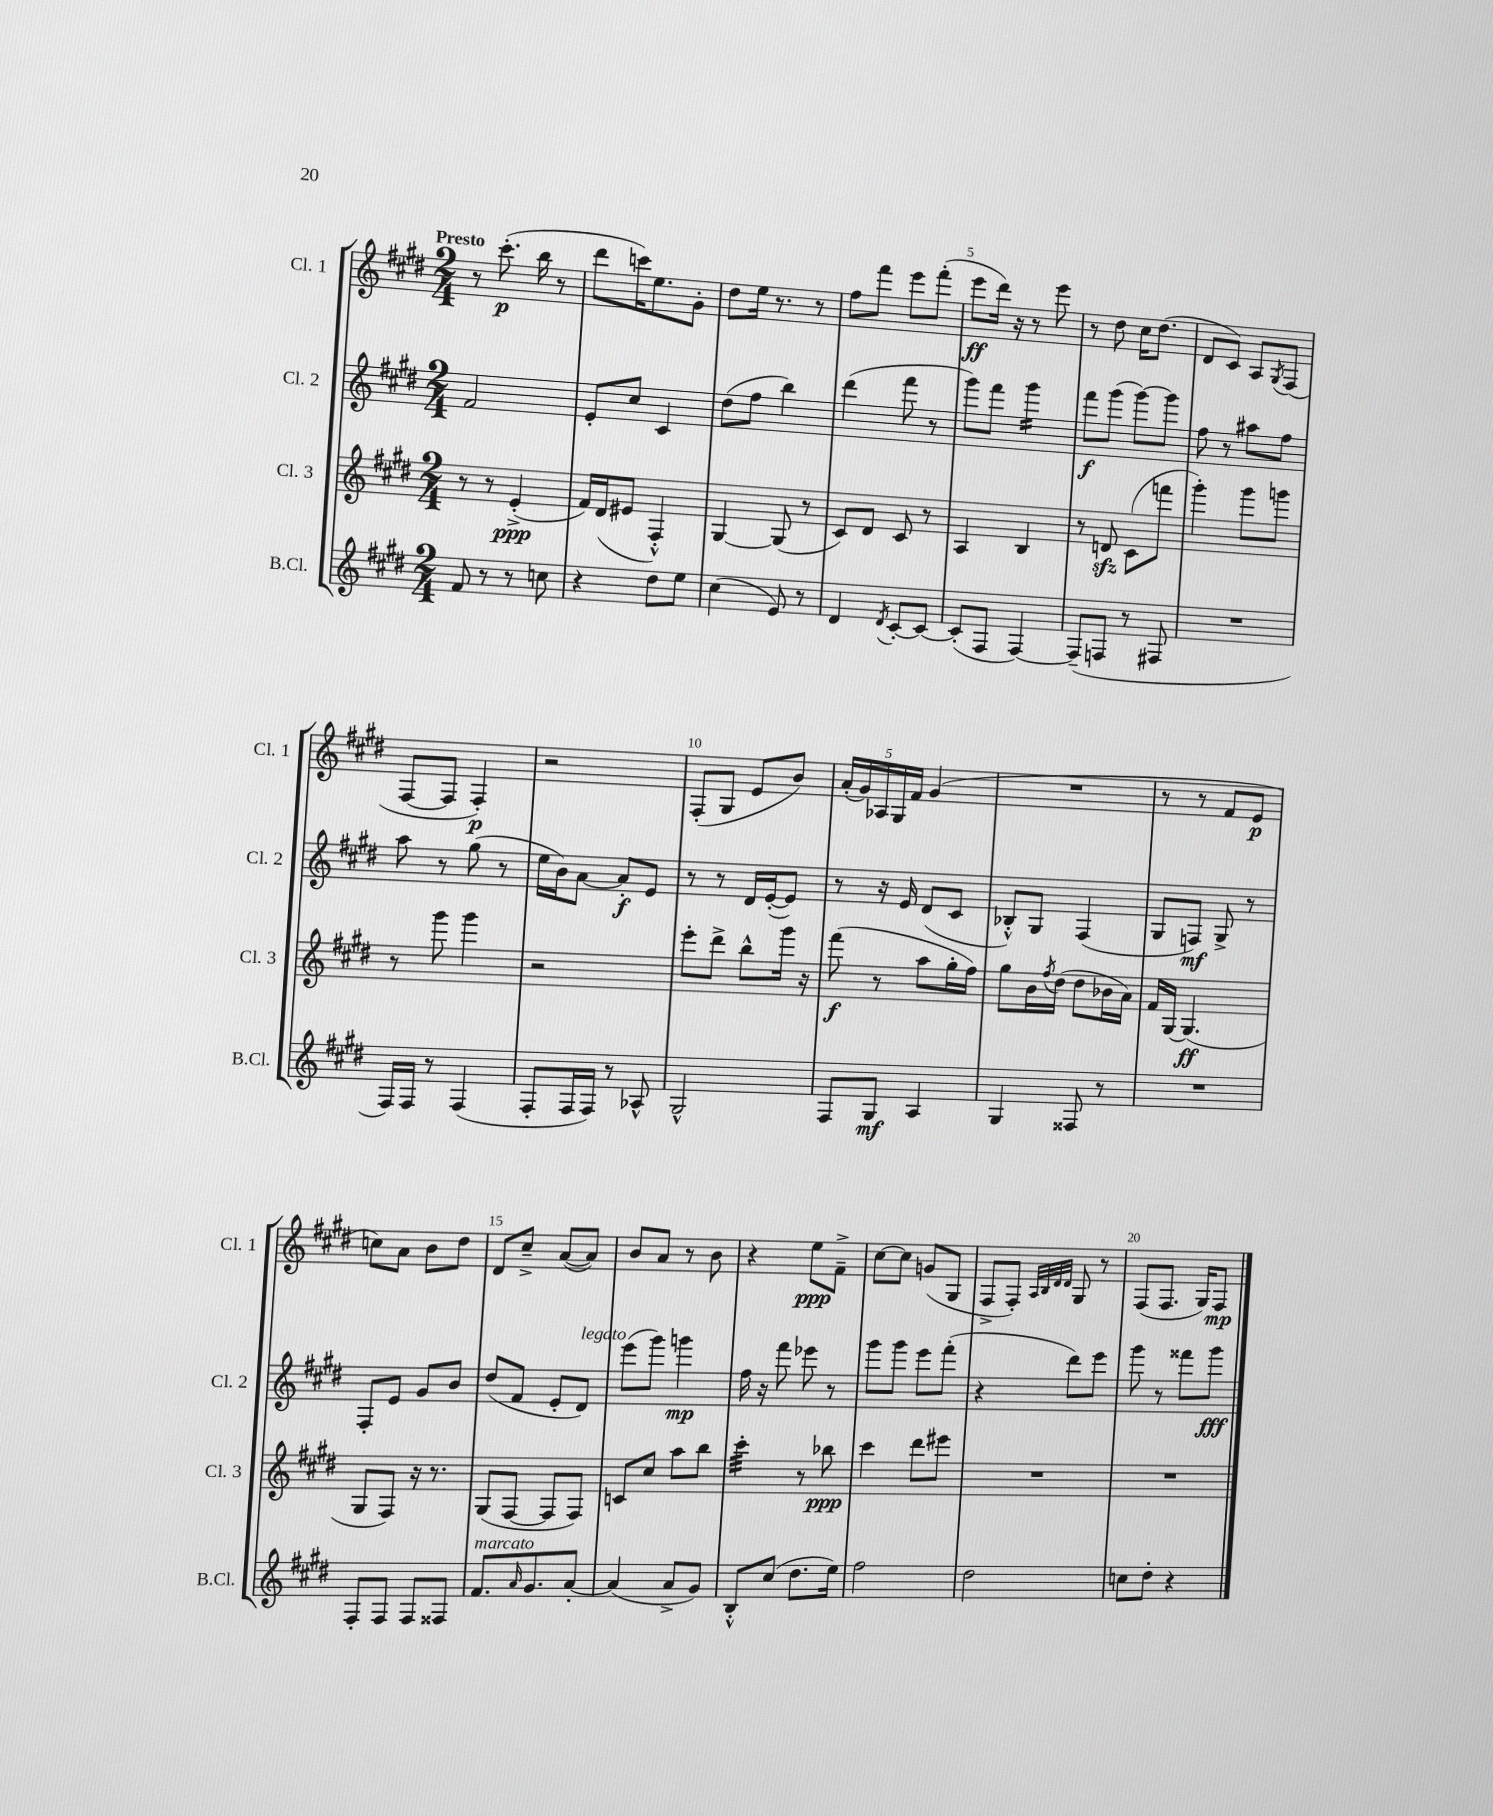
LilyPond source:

<<
\new StaffGroup <<
\new Staff = "s0" \with { instrumentName = "Cl. 1" shortInstrumentName = "Cl. 1" } {
    \clef treble \key e \major \numericTimeSignature \time 2/4 \tempo "Presto"
    r8 cis'''8.-.\p( b''16 r8 |
    dis'''8 c'''16) e''8. gis'8-. |
    dis''8 e''16 r8. r8 |
    fis''8 fis'''8 e'''8 fis'''8-.( |
    e'''8\ff dis'''16) r16 r8 e'''8 |
    r8 dis''8 cis''16 dis''8.( |
    dis'8 cis'8) a8 \acciaccatura { gis8 } fis8( |
    fis8~ fis8 fis4-.\p) |
    r2 |
    fis8-.( gis8 e'8 b'8) |
    \tuplet 5/4 { a'16-.( gis'16) aes16 gis16 fis'16 } gis'4( |
    R2 |
    r8 r8 fis'8 e'8\p |
    c''8) a'8 b'8 dis''8 |
    dis'8 cis''8---> a'8~( a'8) |
    b'8 a'8 r8 b'8 |
    r4 e''8\ppp fis'8---> |
    cis''8~ cis''8 g'8( gis8 |
    fis8-> fis8-.) \grace { a32 b32 dis'32 dis'32 } gis8 r8 |
    fis8( fis8. gis16) fis8\mp \bar "|." |
}
\new Staff = "s1" \with { instrumentName = "Cl. 2" shortInstrumentName = "Cl. 2" } {
    \clef treble \key e \major \numericTimeSignature \time 2/4
    fis'2 |
    e'8-. cis''8 cis'4 |
    dis''8( fis''8 b''4) |
    dis'''4( fis'''8 r8 |
    gis'''8) fis'''8 gis'''4:16 |
    fis'''8\f gis'''8( gis'''8~) gis'''8 |
    fis''8 r8 ais''8 fis''8 |
    a''8 r8 gis''8( r8 |
    e''16 b'16) a'8~ a'8-.\f e'8 |
    r8 r8 dis'16 e'16~-.( e'8) |
    r8 r16 e'16 dis'8( cis'8 |
    bes8-.-^) gis8 fis4( |
    gis8 f8\mf) gis8-> r8 |
    fis8-. e'8 gis'8 b'8 |
    dis''8( fis'8 e'8-. dis'8^\markup { \italic "legato" }) |
    e'''8( gis'''8) g'''4\mp |
    fis''16 r16 fis'''8 ees'''8 r8 |
    gis'''8 gis'''8 e'''8 fis'''8-.( |
    r4 dis'''8) e'''8 |
    gis'''8 r8 fisis'''8 gis'''8\fff \bar "|." |
}
\new Staff = "s2" \with { instrumentName = "Cl. 3" shortInstrumentName = "Cl. 3" } {
    \clef treble \key e \major \numericTimeSignature \time 2/4
    r8 r8 e'4-.->\ppp( |
    fis'16) dis'16( eis'8 fis4-.-^) |
    gis4~ gis8( r8 |
    cis'8) dis'8 cis'8 r8 |
    a4 b4 |
    r8 d'8\sfz cis'8( f'''8 |
    gis'''4-.) gis'''8 g'''8 |
    r8 gis'''8 gis'''4 |
    r2 |
    e'''8-. dis'''8-> b''8-^ gis'''16 r16 |
    fis'''8\f( r8 a''8 gis''16-. fis''16) |
    gis''8 b'16 \acciaccatura { fis''8 } dis''16( dis''8 bes'16 a'16) |
    fis'16 gis16~ gis4.\ff( |
    gis8 fis8) r16 r8. |
    gis8( fis8~ fis8 fis8) |
    c'8 cis''8 a''8 b''8 |
    cis'''4:32-. r8 bes''8\ppp |
    cis'''4 dis'''8 eis'''8 |
    R2 |
    R2 \bar "|." |
}
\new Staff = "s3" \with { instrumentName = "B.Cl." shortInstrumentName = "B.Cl." } {
    \clef treble \key e \major \numericTimeSignature \time 2/4
    fis'8 r8 r8 c''8 |
    r4 dis''8 e''8 |
    cis''4( e'8) r8 |
    dis'4 \acciaccatura { dis'8 } cis'8~-. cis'8~ |
    cis'8-.( fis8 fis4~) |
    fis8--( f8 r8 fis8 |
    R2 |
    fis16) fis16 r8 fis4( |
    fis8-. fis16 fis16) r8 aes8-^ |
    gis2-^ |
    fis8 gis8\mf a4 |
    gis4 fisis8 r8 |
    R2 |
    fis8-. fis8 fis8 fisis8 |
    fis'8.^\markup { \italic "marcato" } \grace { a'16 } gis'8. a'8~-. |
    a'4( a'8-> gis'8) |
    b8-.-^ cis''8( dis''8. e''16) |
    fis''2 |
    dis''2 |
    c''8 dis''8-. r4 \bar "|." |
}
>>
>>
\layout { \context { \Score \override BarNumber.break-visibility = ##(#f #t #t) barNumberVisibility = #(every-nth-bar-number-visible 5) } }
